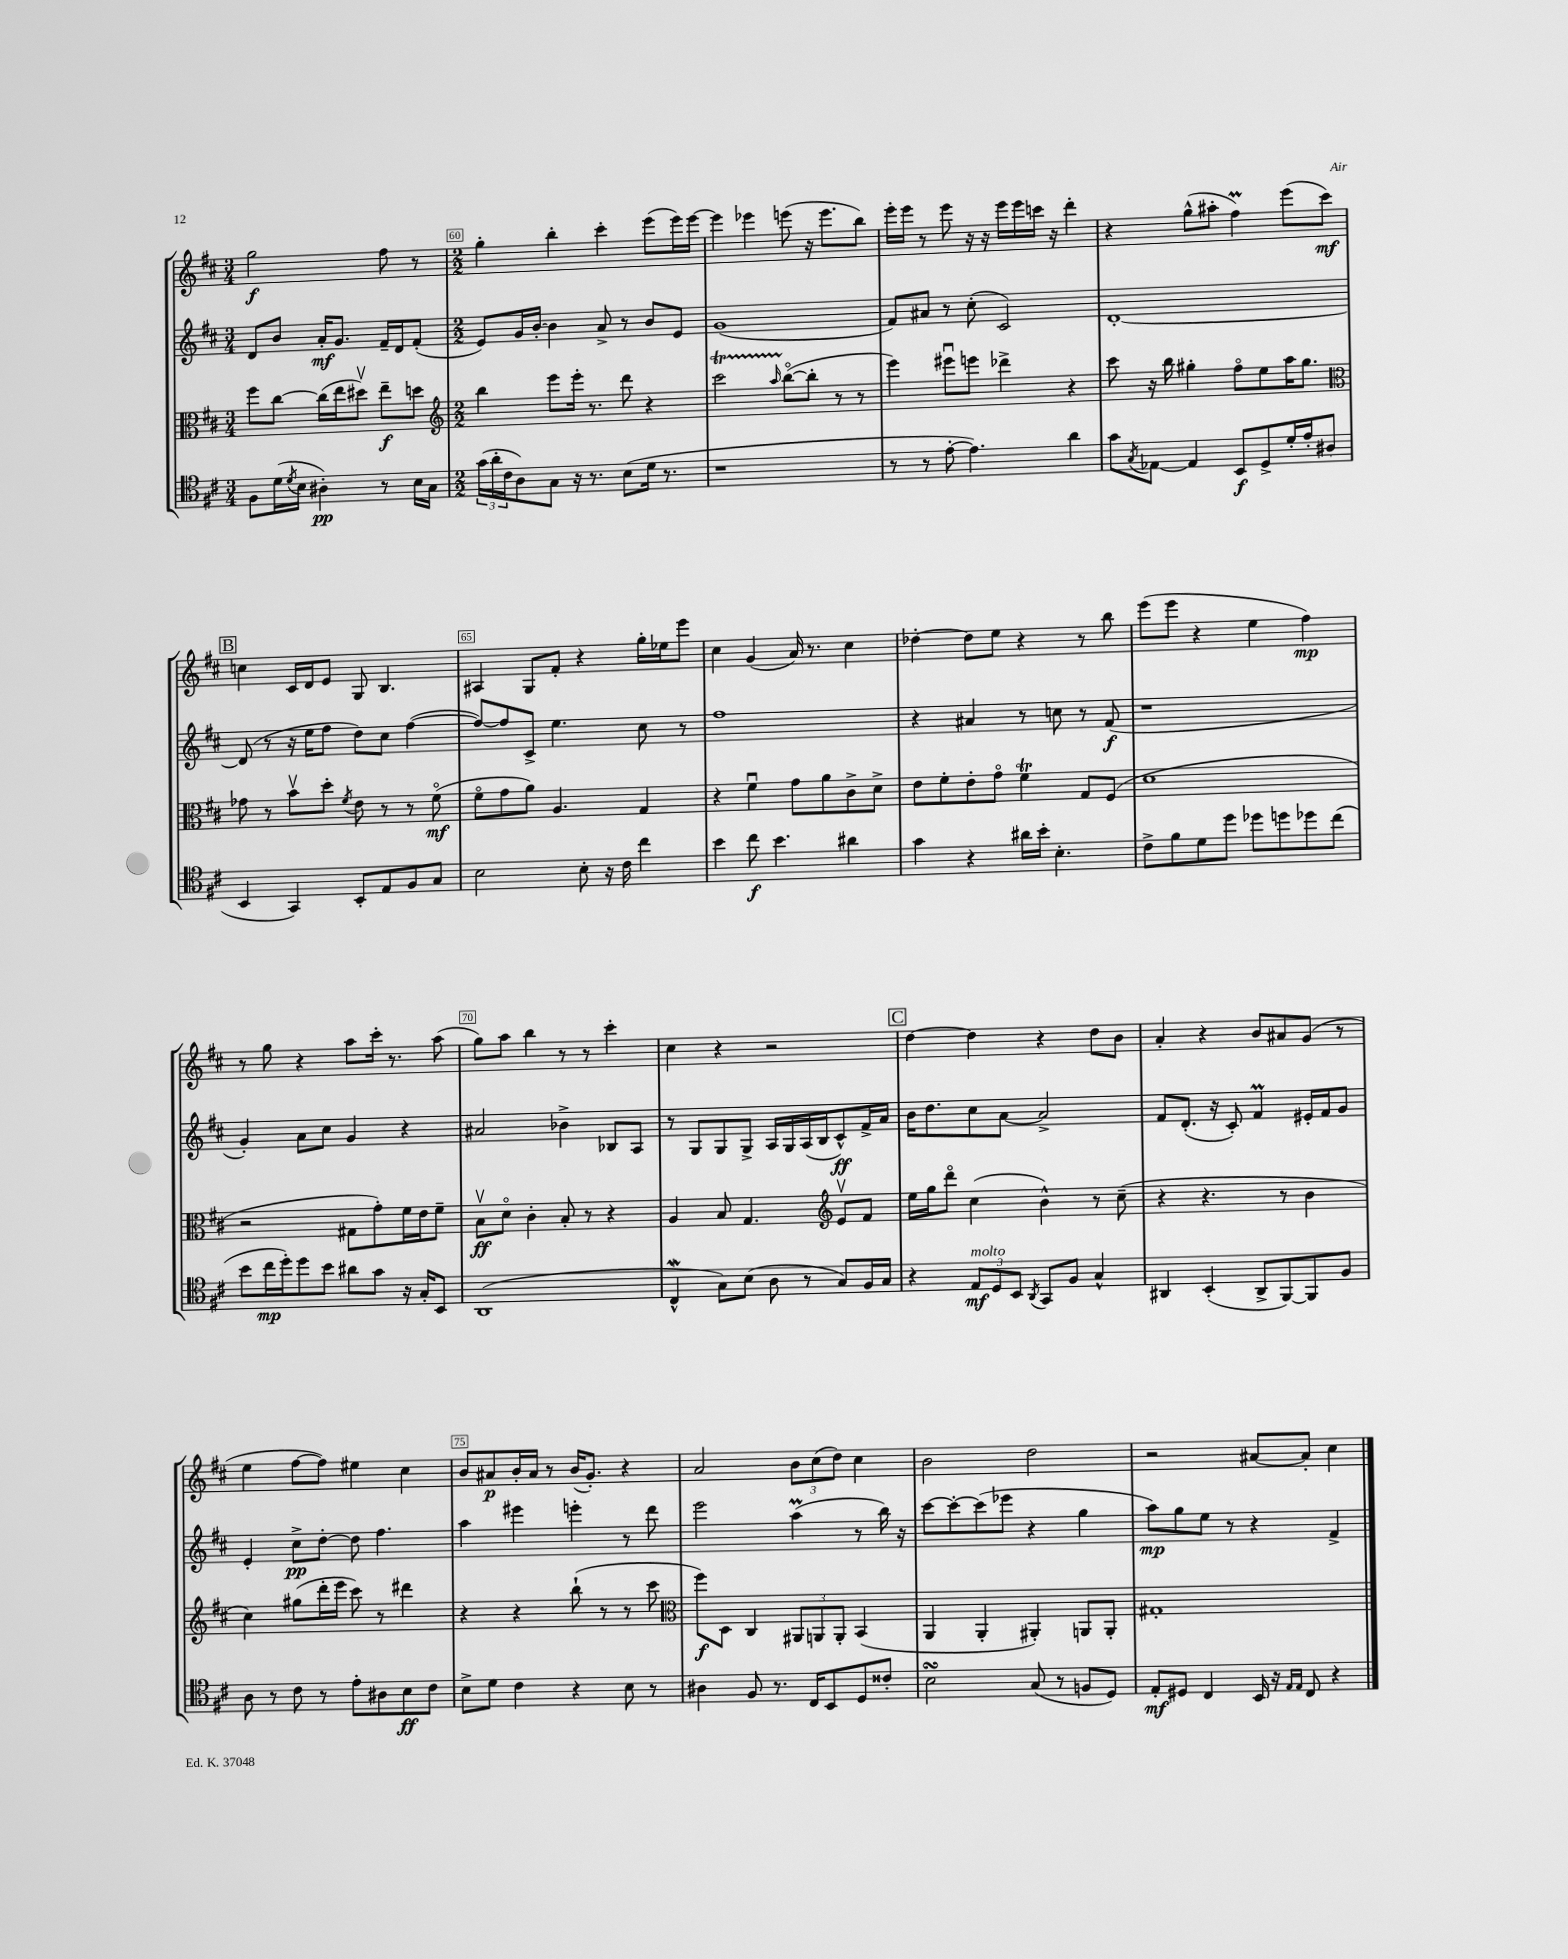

**kern	**kern	**kern	**kern
*staff4	*staff3	*staff2	*staff1
*clefC4	*clefC3	*clefG2	*clefG2
*k[f#c#]	*k[f#c#]	*k[f#c#]	*k[f#c#]
*M3/4	*M3/4	*M3/4	*M3/4
8F#	8ff#	8d	2gg
(16d	[8cc#	8b	.
8qd	.	.	.
16B	.	.	.
4A#')	(16cc#]	16a'	.
.	16ee	8.g	.
.	8dd#v)	.	.
8r	8ee~	16f#~	8ff#
.	.	16d	.
16B	8dd	(8f#'	8r
16G	.	.	.
=	=	=	=
*	*clefG2	*	*
*M2/2	*M2/2	*M2/2	*M2/2
(24g	4bb	8e)	4gg'
24a'	.	.	.
24c#	.	.	.
8A)	.	16g	.
.	.	[16b'	.
8G	8eee	4b]	4bb'
16r	16eee'	.	.
8.r	8.r	.	.
.	.	8a^	4ccc#'
(8B	8ddd	8r	.
16d	4r	8b	(8eee
8.r	.	.	.
.	.	8e	16eee)
.	.	.	[16eee
=	=	=	=
1r	2ccc#	(1g	4eee]
.	.	.	4eee-
.	16qqaa	.	.
.	([8bbo	.	(8eee
.	8bb']	.	16r
.	.	.	8.eee
.	8r	.	.
.	8r	.	8bb)
=	=	=	=
8r	4eee)	8f#)	16eee'
.	.	.	16eee
8r	.	8a#	8r
[8e'	8eee#u	8r	8eee
4.e])	8eee	(8cc#'	16r
.	.	.	16r
.	4ddd-^	2c#)	16eee
.	.	.	16eee
.	.	.	16ccc
.	.	.	16r
4a	4r	.	4ddd'
=	=	=	=
8g	8ccc#	[1d'	4r
8qG	.	.	.
[8E-	16r	.	.
.	16bb	.	.
4E-]	4gg#'	.	(8gg^^
.	.	.	8aa#'
8BB	8ff#o	.	4ff#)
8D^	8ee	.	.
16d'	16aa	.	(8eee
16e'	8.gg#	.	.
(8A#	.	.	8ccc#)
=	=	=	=
*	*clefC3	*	*
4BB	8g-	(8d]	4cc
.	8r	8r	.
4GG)	8bv	16r	16c#
.	.	16ee	16d
.	8dd'	8ff#	8e
.	8qf#	.	.
8BB'	8e	8dd)	8G
8E	8r	8cc#	4.B
8F#	8r	([4ff#	.
8G	(8f#o	.	.
=	=	=	=
2B	8f#o	8ff#_)	4A#
.	8g	8ff#]	.
.	8a)	8c#^	8G
.	4.A	4.ee	8f#'
8B'	.	.	4r
16r	.	.	.
16c#	.	.	.
4cc#	4G	8cc#	16gg'
.	.	.	16ee-
.	.	8r	8eee
=	=	=	=
4b	4r	1ff#	4cc#
8cc#	4f#u	.	(4g
4.b	.	.	.
.	8g	.	16a)
.	.	.	8.r
.	8a	.	.
4a#	8c#^	.	4cc#
.	8d^	.	.
=	=	=	=
4g	8e	4r	[4dd-'
.	8f#'	.	.
4r	8e'	4a#	8dd-]
.	8go	.	8ee
16a#	4f#	8r	4r
16b'	.	.	.
4.B'	.	8cc	.
.	8G	8r	8r
.	(8F#	(8f#	8bb
=	=	=	=
8c#^	1d	1r	(8eee
8f#	.	.	8eee
8d	.	.	4r
8dd	.	.	.
8dd-	.	.	4ee
8dd	.	.	.
8dd-	.	.	4ff#)
(8cc#	.	.	.
=	=	=	=
8b	2r	4g')	8r
16cc#	.	.	8gg
16dd')	.	.	.
8dd	.	8a	4r
8b	.	8cc#	.
8a#	8G#	4g	8aa
8g	8g')	.	16ccc#'
.	.	.	8.r
16r	16f#	4r	.
16G'	16e	.	.
8BB	8f#~	.	(8aa
=	=	=	=
(1AA	8Bv	2a#	8gg)
.	8do	.	8aa
.	4c#'	.	4bb
.	8B'	4b-^	8r
.	8r	.	8r
.	4r	8B-	4ccc#'
.	.	8A	.
=	=	=	=
4C#^^	4A	8r	4cc#
.	.	8G	.
8G)	8B	8G	4r
(8B	4.G	8G^	.
8A	.	16A	2r
.	.	16G	.
8r	.	(16A	.
.	.	16B	.
*	*clefG2	*	*
8G)	8ev	8c#^^)	.
16F#	8f#	16f#^	.
16G	.	16a	.
=	=	=	=
4r	16ee	16b	[4dd
.	16gg	8.dd	.
.	8dddo	.	.
12E	(4cc#	8cc#	4dd]
12D	.	.	.
.	.	[8a	.
12BB	.	.	.
8qAA	.	.	.
8GG	4b^^)	2a^]	4r
8F#	.	.	.
4G^^	8r	.	8dd
.	(8cc#~	.	8b
=	=	=	=
4AA#	4r	8f#	4a'
.	.	(8.d'	.
(4BB'	4.r	.	4r
.	.	16r	.
.	.	8c#')	.
8AA#^	.	4f#	8b
[8FF#)	8r	.	8a#
8FF#]	4b	16e#'	(8g
.	.	16f#	.
8F#	.	8g	8r
=	=	=	=
8A	4cc#)	4e'	4ee
8r	.	.	.
8c#	(8gg#	8cc#^	[8ff#
8r	16ddd'	[8dd'	8ff#])
.	16eee	.	.
8e'	8ccc#)	8dd]	4ee#
8A#	8r	4.ff#	.
8B	4ddd#	.	4cc#
8c#	.	.	.
=	=	=	=
8B^	4r	4aa	8b
8d	.	.	8a#
4c#	4r	4eee#	16b'
.	.	.	16a#
.	.	.	8r
4r	(8bb`	4eee'	(16b
.	.	.	8.g')
.	8r	.	.
8B	8r	8r	4r
8r	8ccc#	8ddd	.
=	=	=	=
*	*clefC3	*	*
4A#	8ff#)	2eee	2a
.	8D	.	.
8F#	4C#	.	.
8.r	.	.	.
.	12AA#	(4aa	12b
16C#	.	.	.
.	12AA	.	(12cc#
8BB	.	.	.
.	12AA'	.	12dd)
8D	(4BB	8r	4cc#
8c##'	.	16bb)	.
.	.	16r	.
=	=	=	=
2B	4AA	[8ccc#	2b
.	.	8ccc#'_	.
.	4AA'	(8ccc#]	.
.	.	8eee-	.
(8G	4AA#')	4r	2dd
8r	.	.	.
8F	8AA	4gg	.
8D)	8AA'	.	.
=	=	=	=
8E'	1G#'	8aa)	2r
8D#	.	8gg	.
4C#	.	8ee	.
.	.	8r	.
16BB	.	4r	[8a#
16r	.	.	.
16qqE	.	.	.
16qqE	.	.	.
8C#	.	.	8a#']
4r	.	4f#^	4cc#
==	==	==	==
*-	*-	*-	*-
